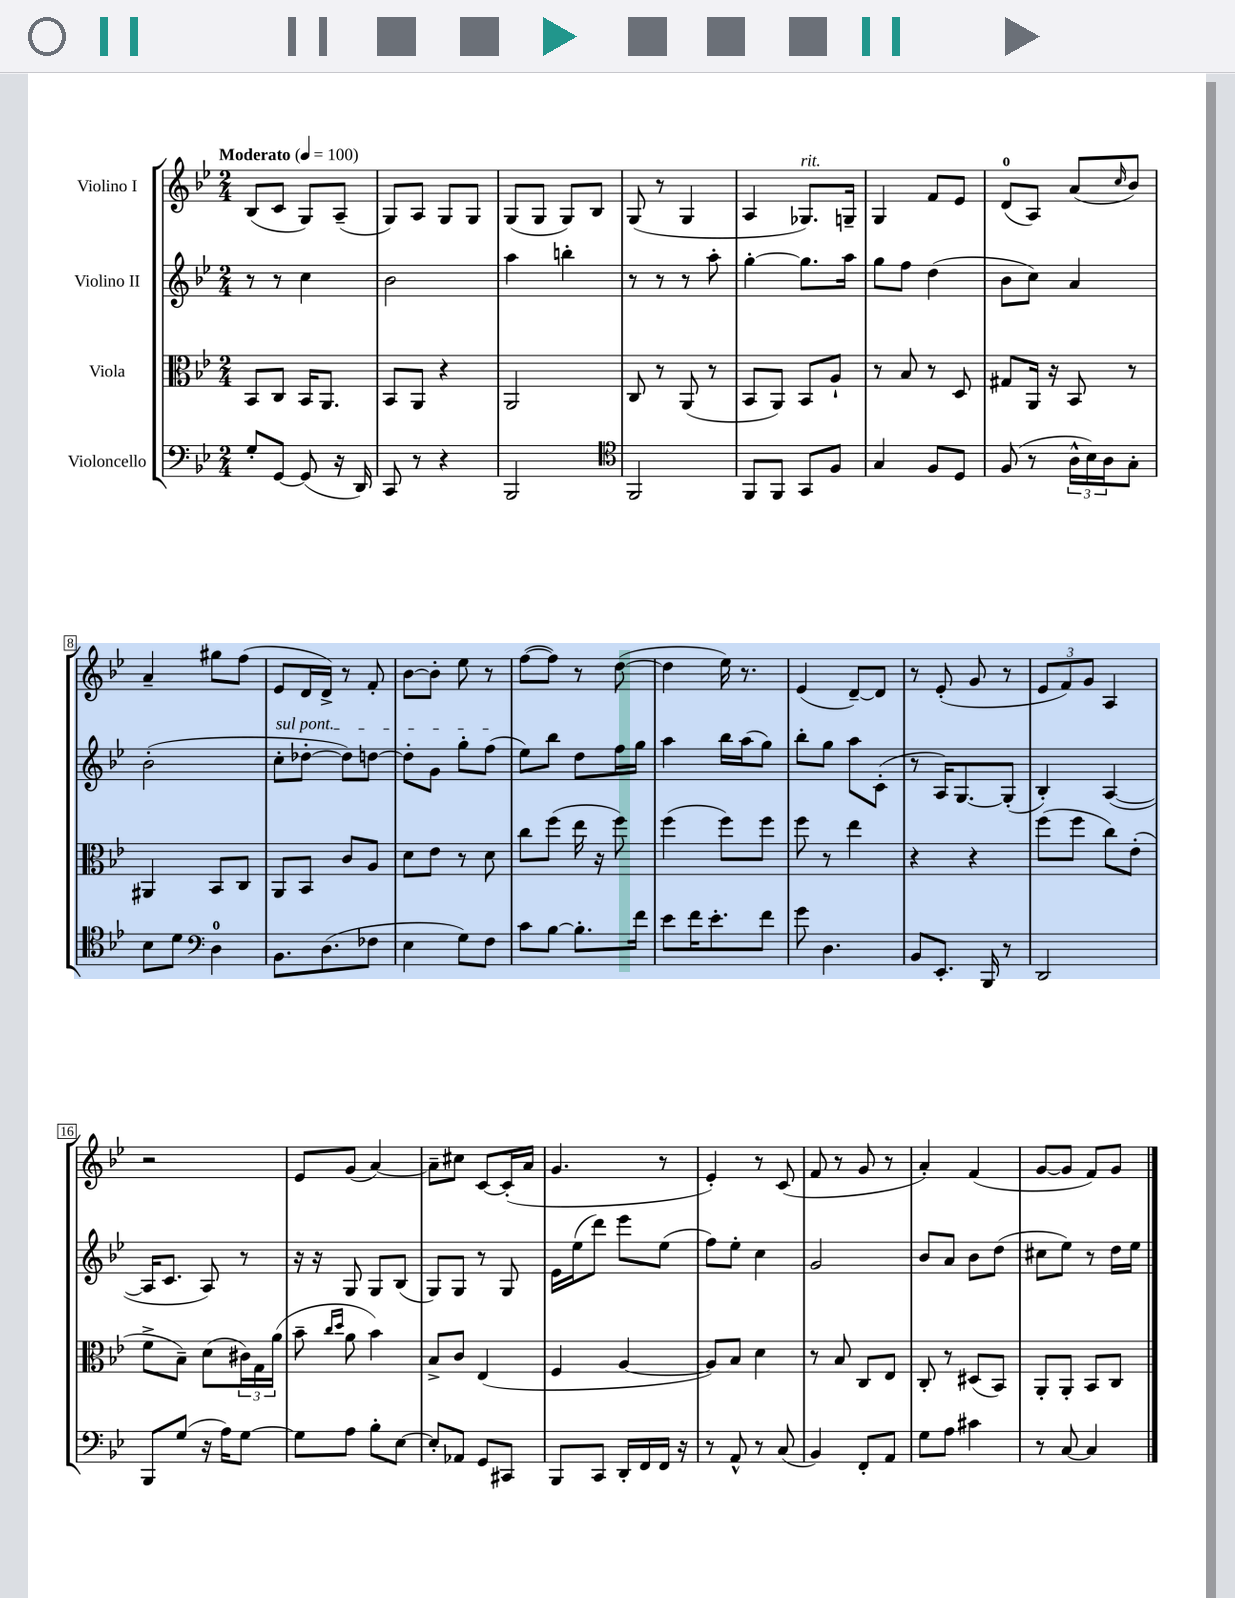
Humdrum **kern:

**kern	**kern	**kern	**kern
*staff4	*staff3	*staff2	*staff1
*clefF4	*clefC3	*clefG2	*clefG2
*k[b-e-]	*k[b-e-]	*k[b-e-]	*k[b-e-]
*M2/4	*M2/4	*M2/4	*M2/4
*MM100	*MM100	*MM100	*MM100
8G'/L	8BB-/L	8r	(8B-/L
[8GG/J	8C/J	8r	8c/J
(8GG/]	16BB-/LK	4cc\	8G/L)
.	8.AA/J	.	.
16r	.	.	(8A~/J
16DD/)	.	.	.
=	=	=	=
8CC/	8BB-/L	2b-\	8G/L)
8r	8AA/J	.	8A/J
4r	4r	.	8G/L
.	.	.	8G/J
=	=	=	=
2BBB-/	2AA/	4aa\	(8G/L
.	.	.	8G/J
.	.	4bb'\	8G/L)
.	.	.	8B-/J
=	=	=	=
*clefC4	*	*	*
2FF/	8C/	8r	(8G/
.	8r	8r	8r
.	(8AA/	8r	4G/
.	8r	8aa'\	.
=	=	=	=
8FF/L	8BB-/L	[4gg'\	4A/
8FF/J	8AA/J)	.	.
8GG/L	8BB-/L	8.gg\]L	8.G-/L)
8F/J	8A`/J	.	.
.	.	16aa\Jk	16G~/Jk
=	=	=	=
4G/	8r	8gg\L	4G/
.	8B-/	8ff\J	.
8F/L	8r	(4dd\	8f/L
8D/J	8D/	.	8e-/J
=	=	=	=
(8F/	8G#/L	8b-\L	(8d/L
8r	16AA/Jk	8cc\J)	8A/J)
.	16r	.	.
24A^^\LL	8BB-/	4a/	(8a/L
24B-\)	.	.	.
24A\J	.	.	.
.	.	.	16qqcc/
8G'\J	8r	.	8b-/J)
=	=	=	=
8B-\L	4AA#/	(2b-'\	4a~/
8d\J	.	.	.
*clefF4	*	*	*
4D\	8BB-/L	.	8gg#\L
.	8C/J	.	(8ff\J
=	=	=	=
8.BB-\L	8AA/L	8cc'\L	8e-/L
.	8BB-/J	[8dd-'\J	16d/L
(8.D\	.	.	16d^/JJ)
.	8c/L	8dd-\]L)	8r
8F-\J	8A/J	[8dd\J	8f'/
=	=	=	=
4E-\	8d\L	8dd'\]L	[8b-\L
.	8e-\J	8g\J	8b-'\]J
8G\L)	8r	8gg'\L	8ee-\
8F\J	8d\	(8ff\J	8r
=	=	=	=
8c\L	8cc\L	8ee-\L)	([8ff\L
[8B-\J	(8ff\J	8bb-\J	8ff\]J)
8.B-'\]L	16ee-\	8dd\L	8r
.	16r	.	.
.	8ff\)	16ff\L	([8dd\
16f\Jk	.	16gg\JJ	.
=	=	=	=
8e-\L	(4ff\	4aa\	4dd\]
16f\K	.	.	.
8.e-'\	.	.	.
.	8ff\L)	16bb-\LL	16ee-\)
.	.	(16aa\J	8.r
8f\J	8ff\J	8gg\J)	.
=	=	=	=
8g\	8ff\	8bb-'\L	(4e-/
4.D\	8r	8gg\J	.
.	4ee-\	8aa\L	[8d~/L)
.	.	(8c'\J	8d/]J
=	=	=	=
8BB-/L	4r	8r	8r
8.EE-'/J	.	16A/LK)	(8e-'/
.	.	[8.G/	.
.	4r	.	8g/
16BBB-/	.	.	.
8r	.	(8G'/]J	8r
=	=	=	=
2DD/	(8ff\L	4B-'/)	12e-/L
.	.	.	12f/)
.	8ff\J	.	.
.	.	.	12g/J
.	8cc\L)	([4A/	4A/
.	(8e-'\J	.	.
=	=	=	=
8BBB-/L	8f^\L	16A/]LK	2r
.	.	8.c/J	.
(8G/J	8B-~\J)	.	.
16r	(8d\L	8A/)	.
16A\LK)	.	.	.
[8G\J	24c#\L)	8r	.
.	24G\	.	.
.	(24a\JJ	.	.
=	=	=	=
8G\]L	8b-~\	16r	8e-/L
.	.	16r	.
.	16qqcc/LL	.	.
.	16qqdd/JJ	.	.
8A\J	8a\	8G/	(8g/J
8B-'\L	4b-\)	8G/L	[4a/)
[8E-\J	.	(8B-/J	.
=	=	=	=
8E-'/]L	8B-^/L	8G/L)	8a~\]L
8AA-/J	8c/J	8G/J	8cc#\J
8GG/L	(4E-/	8r	[8c/L
8CC#/J	.	8G/	(16c'/]L
.	.	.	16a/JJ
=	=	=	=
8BBB-/L	4F/	16e-\LL	4.g/
.	.	(16ee-\J	.
8CC/J	.	8ddd\J)	.
16DD'/LL	[4A/	8eee-\L	.
16FF/	.	.	.
16FF/JJ	.	(8ee-\J	8r
16r	.	.	.
=	=	=	=
8r	8A/]L)	8ff\L)	4e-'/)
8AA^^/	8B-/J	8ee-'\J	.
8r	4d\	4cc\	8r
(8C/	.	.	(8c/
=	=	=	=
4BB-/)	8r	2g/	8f/
.	8B-/	.	8r
8FF'/L	8C/L	.	8g/
8AA/J	8E-/J	.	8r
=	=	=	=
8G\L	8C'/	8b-/L	4a'/)
8A\J	8r	8a/J	.
4c#\	(8D#/L	8b-\L	(4f/
.	8BB-/J)	(8dd\J	.
=	=	=	=
8r	8AA'/L	8cc#\L	[8g/L
[8C/	8AA'/J	8ee-\J)	8g/]J
4C/]	8BB-/L	8r	8f/L)
.	8C/J	16dd\LL	8g/J
.	.	16ee-\JJ	.
==	==	==	==
*-	*-	*-	*-
